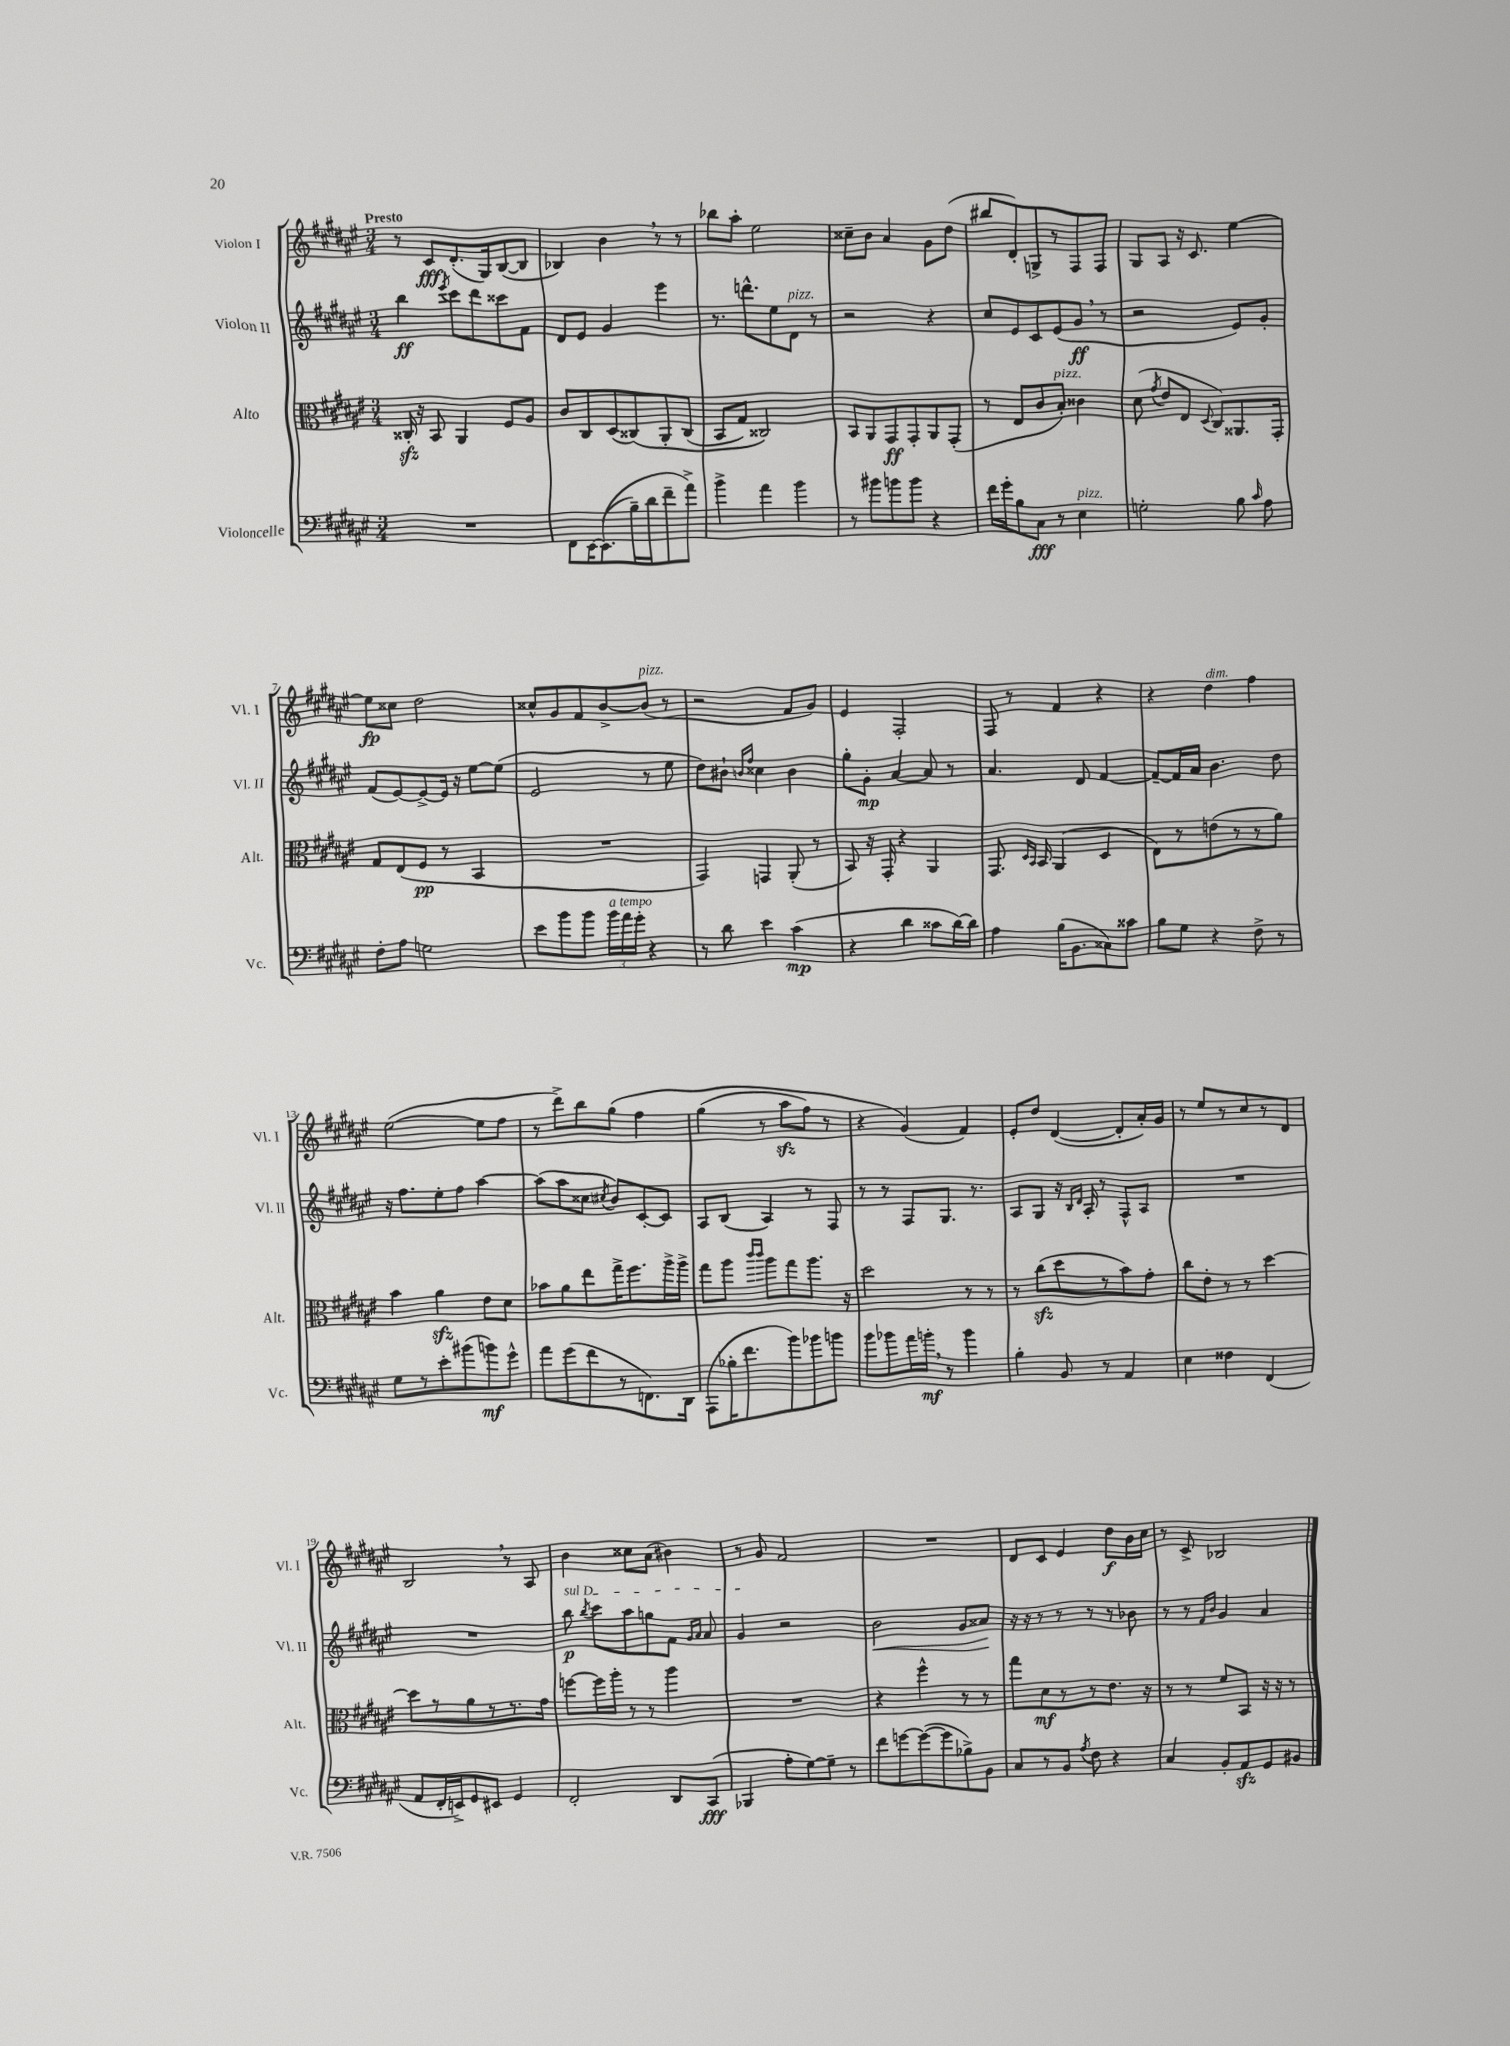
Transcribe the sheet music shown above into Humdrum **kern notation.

**kern	**dynam	**kern	**dynam	**kern	**dynam	**kern	**dynam
*part4	*part4	*part3	*part3	*part2	*part2	*part1	*part1
*staff4	*staff4	*staff3	*staff3	*staff2	*staff2	*staff1	*staff1
*I"Violoncelle	*	*I"Alto	*	*I"Violon II	*	*I"Violon I	*
*I'Vc.	*	*I'Alt.	*	*I'Vl. II	*	*I'Vl. I	*
*clefF4	*	*clefC3	*	*clefG2	*	*clefG2	*
*k[f#c#g#d#a#e#]	*	*k[f#c#g#d#a#e#]	*	*k[f#c#g#d#a#e#]	*	*k[f#c#g#d#a#e#]	*
*M3/4	*	*M3/4	*	*M3/4	*	*M3/4	*
=1	=1	=1	=1	=1	=1	=1	=1
!	!	!	!	!	!	!LO:TX:a:B:t=Presto	!
2.r	.	16C##Xzz'/	.	4bb\	ff	8r	.
.	.	16r	.	.	.	.	.
.	.	8BB/	.	.	.	8c#/L	fff
.	.	.	.	8qeee#/	.	.	.
.	.	4AA#/	.	8ccc#\L	.	(8.d#'/	.
.	.	.	.	8ddd#\	.	.	.
.	.	.	.	.	.	16G#/k)	.
.	.	8F#/L	.	8ccc##X\	.	([8B/	.
.	.	8A#/J	.	8f#\J	.	8B/J]	.
=2	=2	=2	=2	=2	=2	=2	=2
8FF#\L	.	8c#/L	.	8d#/L	.	4B-X/)	.
[16EE#\K	.	8C#/	.	8e#/J	.	.	.
((8.EE#\]	.	.	.	.	.	.	.
.	.	(8D#/	.	4g#/	.	4b,\	.
16B~\L)	.	(8C##X/)	.	.	.	.	.
16d#\J	.	.	.	.	.	.	.
8f#~\	.	8AA#'/	.	4eee#\	.	8r	.
8a#^\J)	.	(8C##/J	.	.	.	8r	.
=3	=3	=3	=3	=3	=3	=3	=3
4b^\	.	8BB/L	.	8.r	.	8bb-X\L	.
.	.	8G#/J)	.	.	.	8aa#'\J	.
.	.	.	.	8.dddn^^\L	.	.	.
4a#\	.	2C##X/)	.	.	.	2ee#\	.
.	.	.	.	8ee#\	.	.	.
!	!	!	!	!LO:TX:a:i:t=pizz.	!	!	!
4b\	.	.	.	8d#\J	.	.	.
.	.	.	.	8r	.	.	.
=4	=4	=4	=4	=4	=4	=4	=4
8r	.	8BB/L	.	2r	.	8cc##X~\L	.
8b#X\L	.	8AA#/	.	.	.	8b\J	.
8bn\	.	8GG#/	ff	.	.	4a#/	.
8b\J	.	8GG#'/	.	.	.	.	.
4r	.	8AA#/	.	4r	.	8g#\L	.
.	.	(8GG#'/J	.	.	.	(8dd#\J	.
=5	=5	=5	=5	=5	=5	=5	=5
16f#\LL	.	8r	.	8cc#/L	.	8bb#X/L	.
16g#'\J	.	.	.	.	.	.	.
8B\	.	8E#/L	.	8e#/	.	8d#'/)	.
8C#\J	fff	8c#/	.	8c#/	.	8Gn^/	.
!	!	!LO:TX:a:i:t=pizz.	!	!	!	!	!
8r	.	8B'/J)	.	(8e#/	.	8r	.
!LO:TX:a:i:t=pizz.	!	!	!	!	!	!	!
4E#\	.	4c##X\	.	8g#,/J	ff	8F#/	.
.	.	.	.	8r	.	8F#/J	.
=6	=6	=6	=6	=6	=6	=6	=6
2Gn'\	.	(8d#\	.	2r	.	8G#/L	.
.	.	8qg#/	.	.	.	.	.
.	.	8e#/L	.	.	.	8A#/J	.
.	.	8E#/J	.	.	.	16r	.
.	.	.	.	.	.	8.c#/	.
.	.	8qqD#/	.	.	.	.	.
.	.	8C#/L)	.	.	.	.	.
8B\	.	8.AA##X/	.	8e#/L)	.	[4ee#\	.
16qqc#/	.	.	.	.	.	.	.
8A#\	.	.	.	8g#'/J	.	.	.
.	.	16GG#'/Jk	.	.	.	.	.
!!LO:LB:g=z
=7	=7	=7	=7	=7	=7	=7	=7
8F#'\L	.	8G#/L	.	(8f#/L	.	8ee#\L]	fp
8A#\J	.	(8E#/	.	[8e#/)	.	8cc##X\J	.
2Gn\	.	8F#/J	pp	8e#^/_	.	2dd#\	.
.	.	8r	.	16e#/Jk]	.	.	.
.	.	.	.	16r	.	.	.
.	.	4BB/	.	[8ee#\L	.	.	.
.	.	.	.	(8ee#\J]	.	.	.
=8	=8	=8	=8	=8	=8	=8	=8
8e#\L	.	2.r	.	2e#/	.	8cc##X^^/L	.
8b\	.	.	.	.	.	8g#/	.
8b\J	.	.	.	.	.	8f#/	.
!LO:TX:a:i:t=a tempo	!	!	!	!	!	!	!
24b\LL	.	.	.	.	.	[8b^/	.
24a#\	.	.	.	.	.	.	.
24g#'\JJ	.	.	.	.	.	.	.
!	!	!	!	!	!	!LO:TX:a:i:t=pizz.	!
4r	.	.	.	8r	.	(8b/J]	.
.	.	.	.	8ee#\	.	8r	.
=9	=9	=9	=9	=9	=9	=9	=9
8r	.	4GG#/)	.	8dd#\L)	.	2r	.
8d#\	.	.	.	8b#X`\J	.	.	.
.	.	.	.	16qqbn/LL	.	.	.
.	.	.	.	16qqff#/JJ	.	.	.
4e#\	.	4GGn/	.	4cc##X\	.	.	.
(4c#\	mp	(8AA#'/	.	4b\	.	8f#/L	.
.	.	8r	.	.	.	8g#/J)	.
=10	=10	=10	=10	=10	=10	=10	=10
4r	.	8BB/)	.	8gg#'\L	.	4e#/	.
.	.	16r	.	8g#'\J	mp	.	.
.	.	16GG#'/	.	.	.	.	.
4d#\	.	4r	.	[4a#/	.	2F#'/	.
8c##X\L	.	4AA#/	.	8a#/]	.	.	.
[16d#\L)	.	.	.	8r	.	.	.
16d#\JJ]	.	.	.	.	.	.	.
=11	=11	=11	=11	=11	=11	=11	=11
4A#\	.	8.GG#/	.	4.a#/	.	8F#/	.
.	.	.	.	.	.	8r	.
.	.	16qqD#/LL	.	.	.	.	.
.	.	16qqBB/JJ	.	.	.	.	.
.	.	16BB/	.	.	.	.	.
(16B\KL	.	(4AA#/	.	.	.	4f#/	.
8.BB\	.	.	.	.	.	.	.
.	.	.	.	8d#/	.	.	.
8C##X\)	.	4D#/	.	[4f#/	.	4r	.
8c##X\J	.	.	.	.	.	.	.
=12	=12	=12	=12	=12	=12	=12	=12
8B\L	.	8E#\L)	.	8f#~/L_	.	4r	.
8G#\J	.	8r	.	16f#/L]	.	.	.
.	.	.	.	16a#/JJ	.	.	.
!	!	!	!	!	!	!LO:TX:a:i:t=dim.	!
4r	.	(8en\	.	4.b\	.	4dd#\	.
.	.	8r	.	.	.	.	.
8F#^\	.	8r	.	.	.	4ff#\	.
8r	.	8a#\J)	.	8dd#\	.	.	.
!!LO:LB:g=z
=13	=13	=13	=13	=13	=13	=13	=13
8G#\L	.	4b\	.	16r	.	([2ee#\	.
.	.	.	.	8.ff#\L	.	.	.
8r	.	.	.	.	.	.	.
8e#'\	.	4a#zz\	.	8ee#'\	.	.	.
(8b#X\	.	.	.	8ff#\J	.	.	.
8bn\)	mf	8e#\L	.	[4aa#\	.	8ee#\L]	.
8g#^^\J	.	8d#\J	.	.	.	8ff#\J	.
=14	=14	=14	=14	=14	=14	=14	=14
8a#\L	.	8b-X\L	.	(8aa#\L]	.	8r	.
(8g#\	.	8a#\	.	8aa#\	.	8ddd#^\L)	.
8f#\	.	8ee#\	.	8cc##X\J	.	8bb\	.
.	.	.	.	8qcc#X/	.	.	.
8r	.	16gg#^\K	.	8b/L)	.	(8gg#\J	.
.	.	8.ff#\	.	.	.	.	.
8.FFn\)	.	.	.	[8c#'/	.	4ff#\	.
.	.	16aa#^\L	.	8c#/J]	.	.	.
16DD#\Jk	.	16aa#^\JJ	.	.	.	.	.
=15	=15	=15	=15	=15	=15	=15	=15
(8AAA#\L	.	8gg#\L	.	8A#/L	.	(4gg#\	.
16B-X'\K	.	8aa#\J	.	(8B/J	.	.	.
8.f#\	.	.	.	.	.	.	.
.	.	16qqccc#/LL	.	.	.	.	.
.	.	16qqccc#/JJ	.	.	.	.	.
.	.	8aa#\L	.	4A#/)	.	8r	.
8b\)	.	8gg#\	.	.	.	8aa#zz\L	.
8b-X\	.	8.aa#\J	.	8r	.	8ff#\J)	.
8bn\J	.	.	.	8F#/	.	8r	.
.	.	16r	.	.	.	.	.
=16	=16	=16	=16	=16	=16	=16	=16
8b\L	.	2dd#\	.	8r	.	4r	.
8b-X\	.	.	.	8r	.	.	.
16a#\L	.	.	.	8F#/L	.	(4g#/)	.
16bn',\JJ	mf	.	.	.	.	.	.
8r	.	.	.	8.G#/J	.	.	.
4b\	.	8r	.	.	.	4f#/)	.
.	.	.	.	8.r	.	.	.
.	.	8r	.	.	.	.	.
=17	=17	=17	=17	=17	=17	=17	=17
4B'\	.	8r	.	8A#/L	.	8e#'/L	.
.	.	(8cc#zz\L	.	8G#/J	.	8dd#/J	.
8BB/	.	8dd#\	.	16r	.	([4d#/	.
.	.	.	.	16qqB/LL	.	.	.
.	.	.	.	16qqd#/JJ	.	.	.
.	.	.	.	16A#'/	.	.	.
8r	.	8r	.	8r	.	.	.
4AA#/	.	8b\)	.	8F#^^/L	.	8d#'/L]	.
.	.	8g#'\J	.	8A#/J	.	16a#'/L)	.
.	.	.	.	.	.	16g#/JJ	.
=18	=18	=18	=18	=18	=18	=18	=18
4E#\	.	8cc#\L	.	2.r	.	8r	.
.	.	8e#'\J	.	.	.	8ee#/L	.
4F##X\	.	8r	.	.	.	8r	.
.	.	8r	.	.	.	8cc#/	.
(4FF#/	.	[4dd#\	.	.	.	8r	.
.	.	.	.	.	.	8d#/J	.
!!LO:LB:g=z
=19	=19	=19	=19	=19	=19	=19	=19
8AA#/L	.	8dd#\L]	.	2.r	.	2B,/	.
16FF#'/L	.	8r	.	.	.	.	.
16EEn^/J)	.	.	.	.	.	.	.
8GG#/	.	8a#\	.	.	.	.	.
8EE#X/J	.	8r	.	.	.	.	.
4GG#/	.	8.r	.	.	.	8r	.
.	.	.	.	.	.	8A#/	.
.	.	16g#\Jk	.	.	.	.	.
=20	=20	=20	=20	=20	=20	=20	=20
!	!	!	!	!LO:TX:a:i:t=sul D	!	!	!
2FF#'/	.	[8ffn\L	.	8bb\	p	4b\	.
.	.	.	.	8qbb/	.	.	.
.	.	16ff\L]	.	8ccc#\L	.	.	.
.	.	16aa#'\JJ	.	.	.	.	.
.	.	8r	.	8aa#\	.	8cc##X\L	.
.	.	8r	.	8ggn\	.	(8a#\J	.
8DD#/L	.	4aa#\	.	8f#\J	.	4b#X\)	.
.	.	.	.	16qqg#/LL	.	.	.
.	.	.	.	16qqa#/JJ	.	.	.
(8CC#/J	fff	.	.	8a#/	.	.	.
=21	=21	=21	=21	=21	=21	=21	=21
4BBB-X/	.	2.r	.	4g#/	.	8r	.
.	.	.	.	.	.	8g#/	.
8A#'\L	.	.	.	2r	.	2f#/	.
[8G#\)	.	.	.	.	.	.	.
8G#~\J]	.	.	.	.	.	.	.
8r	.	.	.	.	.	.	.
=22	=22	=22	=22	=22	=22	=22	=22
!	!	!	!	!	!LO:HP:b	!	!
8f#\L	.	4r	.	2b\	<	2.r	.
[8gn\	.	.	.	.	.	.	.
(8g\_	.	4ff#^^\	.	.	.	.	.
8g\]	.	.	.	.	.	.	.
8B-X^\)	.	8r	.	8g#/L	.	.	.
8BB\J	.	8r	.	8a##X/J	.	.	.
.	.	.	.	.	[	.	.
=23	=23	=23	=23	=23	=23	=23	=23
8C#/L	.	8gg#\L	.	16r	.	8d#/L	.
.	.	.	.	16r	.	.	.
8r	.	8d#\	mf	8r	.	8c#/J	.
8BB/J	.	8r	.	8r	.	4e#/	.
8qA#/	.	.	.	.	.	.	.
8F#\	.	8r	.	8r	.	.	.
4r	.	8.e#\J	.	8r	.	8dd#\L	f
.	.	.	.	8b-X\	.	16b\L	.
.	.	16r	.	.	.	16cc#\JJ	.
=24	=24	=24	=24	=24	=24	=24	=24
4C#/	.	8r	.	8r	.	8r	.
.	.	8r	.	8r	.	8c#^/	.
.	.	.	.	16qqf#/LL	.	.	.
.	.	.	.	16qqb/JJ	.	.	.
8BB'/L	.	8f#/L	.	4g#/	.	2B-X/	.
8AA#zz/	.	8BB/J	.	.	.	.	.
8GG#/	.	16r	.	4a#/	.	.	.
.	.	16r	.	.	.	.	.
8BB#X/J	.	8r	.	.	.	.	.
==	==	==	==	==	==	==	==
*-	*-	*-	*-	*-	*-	*-	*-
